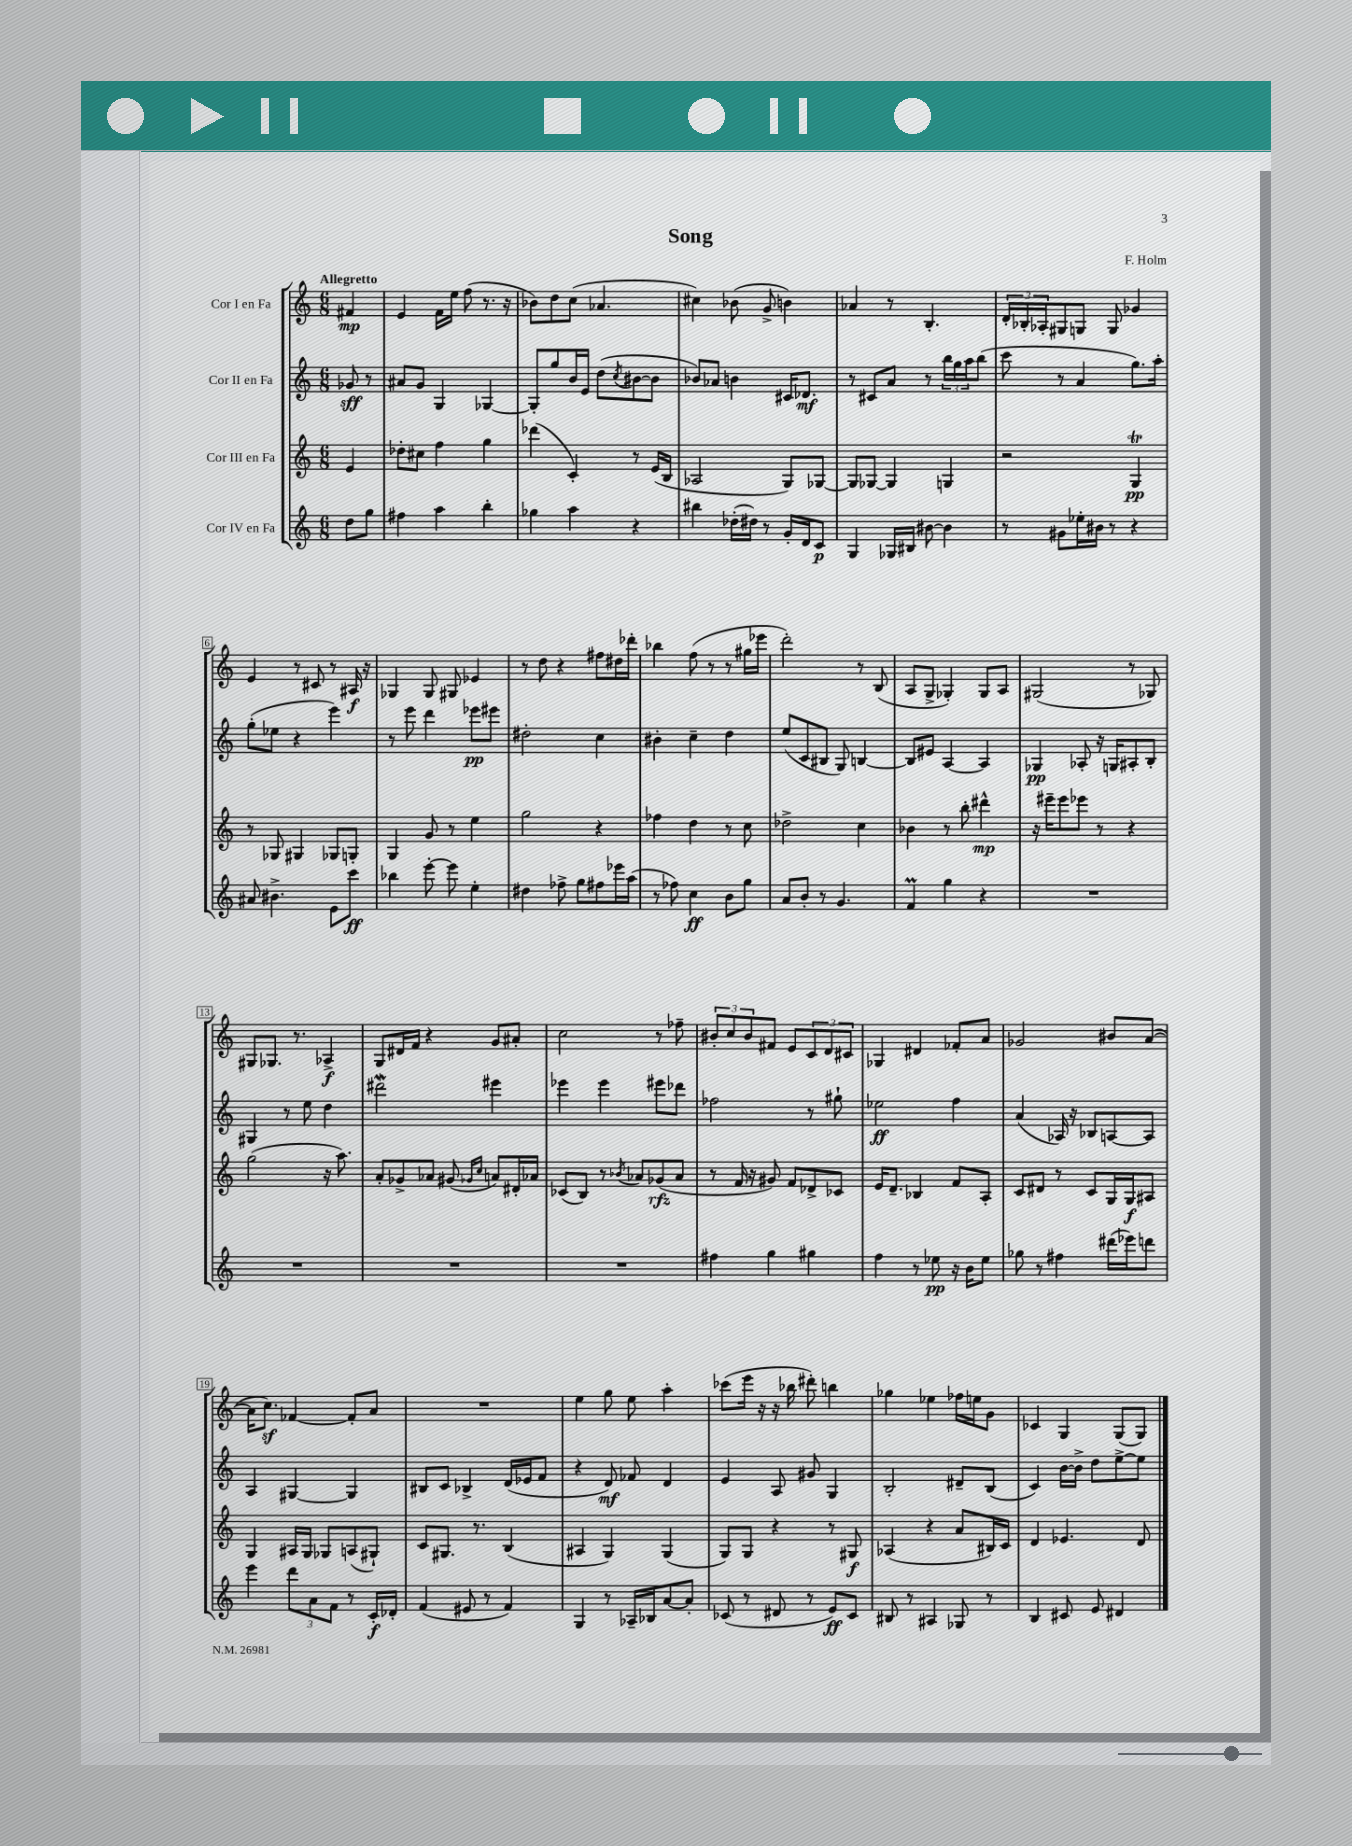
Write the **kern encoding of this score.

**kern	**kern	**kern	**kern
*staff4	*staff3	*staff2	*staff1
*clefG2	*clefG2	*clefG2	*clefG2
*k[]	*k[]	*k[]	*k[]
*M6/8	*M6/8	*M6/8	*M6/8
8dd	4e	8g-	4f#
8gg	.	8r	.
=	=	=	=
4ff#	8dd-'	8a#	4e
.	8cc#	8g	.
4aa	4ff	4G	16f
.	.	.	16ee
.	.	.	(8ff
4bb'	4gg	[4G-	8.r
.	.	.	16r
=	=	=	=
4gg-	(4ddd-	8G-']	8b-)
.	.	8gg	8dd
4aa	4c')	16b	(8cc
.	.	16e	.
.	.	(8dd	4.a-
.	.	8qcc	.
4r	8r	[8b#	.
.	(16e	8b#]	.
.	16B	.	.
=	=	=	=
4bb#	2A-	8b-)	4cc#)
.	.	8a-	.
(16dd-'	.	4b	(8b-
16dd#)	.	.	.
8r	.	.	8g^
16g'	8G)	16c#	4b)
16d	.	8.d-	.
8c	[8G-	.	.
=	=	=	=
4G	8G-]	8r	4a-
.	[8G-	8c#	.
16G-	4G-]	8a	8r
16B#	.	.	.
[8b#	.	8r	4.B'
4b#]	4G	24bb	.
.	.	24gg	.
.	.	24aa	.
.	.	(8bb	.
=	=	=	=
8r	2r	8ccc	24d'
.	.	.	24B-'
.	.	.	24A-'
8g#	.	8r	8G#
16ee-'	.	4a	8G
16b#	.	.	.
8r	.	.	8G
4r	4G	8.gg)	4g-
.	.	16aa'	.
=	=	=	=
8a#	8r	(8gg'	4e
4.b#^	8G-	8ee-	.
.	4G#	4r	8r
.	.	.	8c#
8e	8G-	4eee)	8r
8ccc	8G'	.	16A#
.	.	.	16r
=	=	=	=
4bb-	4G	8r	4G-
.	.	8eee	.
[8eee'	8g	4ddd	8G-
8eee]	8r	.	8G#
4ee'	4ee	8eee-	4e-
.	.	8eee#	.
=	=	=	=
4dd#	2gg	2dd#'	8r
.	.	.	8dd
8ff-^	.	.	4r
8gg	.	.	.
8ff#	4r	4cc	8ff#
16eee-	.	.	16dd#
(16aa	.	.	16ddd-'
=	=	=	=
8r	4ff-	4b#'	4bb-
8ff-)	.	.	.
4cc	4dd	4cc~	(8ff
.	.	.	8r
8b	8r	4dd	8r
8gg	8cc	.	16gg#
.	.	.	16eee-
=	=	=	=
8a	2dd-^	(8ee	2ddd')
8b'	.	8c	.
8r	.	8B#	.
4.g	.	8G)	.
.	4cc	[4B	8r
.	.	.	(8B
=	=	=	=
4f	4b-	8B]	8A
.	.	8e#	8G^
4gg	8r	[4A	4G-')
.	8bb'	.	.
4r	4ddd#^^	4A]	8G-
.	.	.	8A
=	=	=	=
2.r	16r	4G-	(2G#
.	16eee#~	.	.
.	8eee#	.	.
.	8eee-	8A-'	.
.	8r	16r	.
.	.	16G	.
.	4r	8A#'	8r
.	.	8B'	8G-)
=	=	=	=
2.r	(2gg	4G#	8G#
.	.	.	8.G-
.	.	8r	.
.	.	.	8.r
.	.	8ee	.
.	16r	4dd	4A-^
.	8.aa)	.	.
=	=	=	=
2.r	8a'	2ddd#	8G
.	8g-^	.	16d#
.	.	.	16f
.	8a-	.	4r
.	(8g#	.	.
.	16qqg-	.	.
.	16qqcc	.	.
.	8a)	4eee#	8g
.	16d#'	.	8a#'
.	16a-	.	.
=	=	=	=
2.r	(8c-	4eee-	2cc
.	8B)	.	.
.	8r	4eee-	.
.	8qb-	.	.
.	8a-	.	.
.	(8g-	8eee#	8r
.	8a-	8ddd-	8ff-~
=	=	=	=
4ff#	8r	2ff-	12b#'
.	.	.	12cc
.	16f	.	.
.	.	.	12b#
.	16r	.	.
4gg	8g#)	.	8f#
.	8f	.	8e
4gg#	8d-^	8r	12c
.	.	.	12d
.	8c-	8gg#`	.
.	.	.	12c#
=	=	=	=
4ff	16e	2ee-	4G-
.	8.d~	.	.
8r	4B-	.	4d#
8ee-	.	.	.
16r	8f	4ff	8f-'
16b	.	.	.
8ee-	8A'	.	8a
=	=	=	=
8gg-	8c	(4a	2g-
8r	8d#	.	.
4ff#	8r	16A-)	.
.	.	16r	.
.	8c	8B-	.
(16ddd#	16G	[8A	8b#
16eee-)	16G	.	.
8ddd	8A#	8A]	([8a
=	=	=	=
4eee	4G	4A	16a]
.	.	.	8.cc)
12ddd	16A#	[4G#	[4f-
.	16G	.	.
12a	.	.	.
.	8G-	.	.
12f	.	.	.
8r	(8A	4G#]	8f-']
16c'	8G#`)	.	8a
16d-'	.	.	.
=	=	=	=
(4f	8c	8B#	2.r
.	8.G#	8c	.
8e#	.	4B-^	.
.	8.r	.	.
8r	.	.	.
4f)	(4B	(16d	.
.	.	16e-	.
.	.	8f	.
=	=	=	=
4G	4A#	4r	4ee
8r	4G)	8d)	8gg
16A-~	.	8f-	8ee
16B-	.	.	.
[8a	(4G	4d	4aa'
8a']	.	.	.
=	=	=	=
(8c-	8G)	4e	(8ccc-
8r	8G	.	16eee
.	.	.	16r
8d#	4r	8A	16r
.	.	.	16bb-
8r	.	8g#	8ddd#')
8e)	8r	4G	4bb
8c-	8G#	.	.
=	=	=	=
8B#	(4A-	2B'	4gg-
8r	.	.	.
4A#	4r	.	4ee-
8G-	8a	8d#~	16ff-
.	.	.	16ee
8r	16B#)	(8B	8g
.	16c	.	.
=	=	=	=
4B	4d	4c)	4c-
8c#	4.e-	[16b	4G
.	.	16b^]	.
8e	.	8dd	.
4d#	.	[8ee^	(8G
.	8d	8ee]	8G)
==	==	==	==
*-	*-	*-	*-
